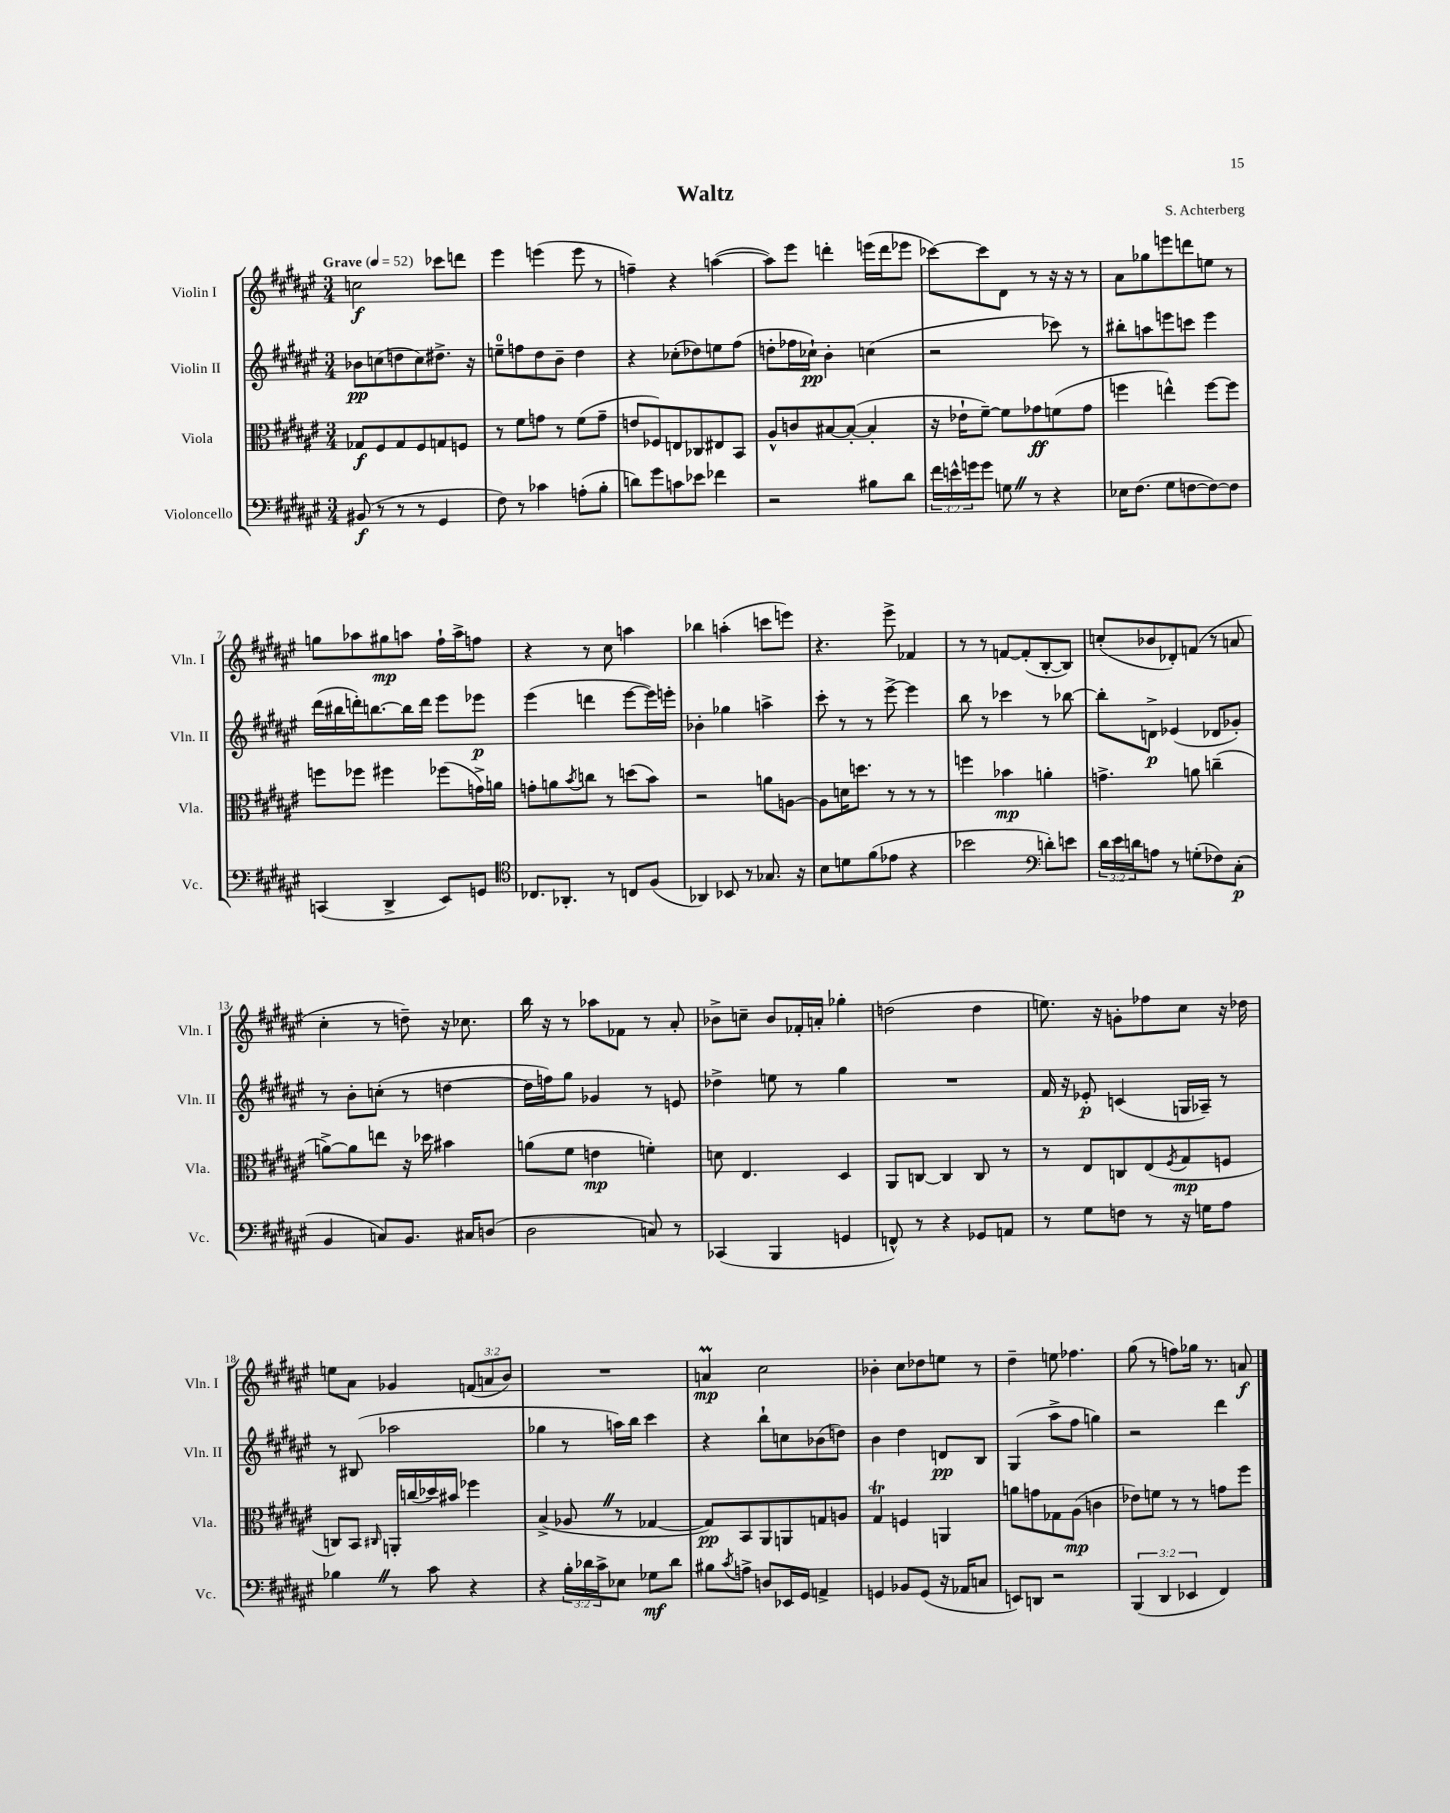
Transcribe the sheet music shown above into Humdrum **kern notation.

**kern	**dynam	**kern	**dynam	**kern	**dynam	**kern	**dynam
*part4	*part4	*part3	*part3	*part2	*part2	*part1	*part1
*staff4	*staff4	*staff3	*staff3	*staff2	*staff2	*staff1	*staff1
*I"Violoncello	*	*I"Viola	*	*I"Violin II	*	*I"Violin I	*
*I'Vc.	*	*I'Vla.	*	*I'Vln. II	*	*I'Vln. I	*
*clefF4	*	*clefC3	*	*clefG2	*	*clefG2	*
*k[f#c#g#d#a#e#]	*	*k[f#c#g#d#a#e#]	*	*k[f#c#g#d#a#e#]	*	*k[f#c#g#d#a#e#]	*
*M3/4	*	*M3/4	*	*M3/4	*	*M3/4	*
*MM52	*	*MM52	*	*MM52	*	*MM52	*
=1	=1	=1	=1	=1	=1	=1	=1
!	!	!	!	!	!	!LO:TX:a:B:t=Grave	!
(8BB#X/	f	8G-X/L	f	8b-X\L	pp	2ccn\	f
8r	.	8F#/	.	(8ccn\	.	.	.
8r	.	8G-/	.	8ddn\	.	.	.
8r	.	8F#/	.	8cc\)	.	.	.
4GG#/	.	8Gn/	.	8.dd#X^\J	.	8ccc-X\L	.
.	.	8Fn/J	.	.	.	8dddn\J	.
.	.	.	.	16r	.	.	.
=2	=2	=2	=2	=2	=2	=2	=2
8F#\)	.	8r	.	8een~\L	.	4eee#\	.
8r	.	8f#\L	.	8ffn\	.	.	.
4c-X\	.	8gn\J	.	8dd#\	.	(4eeen\	.
.	.	8r	.	8b~\J	.	.	.
(8An'\L	.	(8f#\L	.	4dd#\	.	8eee\	.
8B'\J	.	8g~\J	.	.	.	8r	.
=3	=3	=3	=3	=3	=3	=3	=3
8dn\L)	.	8en/L	.	4r	.	4ffn~\)	.
8g#\	.	8F-X/)	.	.	.	.	.
8cn\	.	8En/	.	(8cc-X'\L	.	4r	.
8e-X\J	.	8C-X/	.	8dd-X\)	.	.	.
4f-X\	.	8E#X/	.	8een\	.	([4aan\	.
.	.	8BB/J	.	(8ff#\J	.	.	.
=4	=4	=4	=4	=4	=4	=4	=4
2r	.	8A#^^/L	.	8ddn'\L	.	8aa\L])	.
.	.	8cn/	.	16ff-X\L	.	8eee#\J	.
.	.	.	.	16cc-X`\JJ)	pp	.	.
.	.	[8B#X/	.	4b'\	.	4dddn'\	.
.	.	(8B#'/J_	.	.	.	.	.
8B#X\L	.	4B#'/]	.	(4ccn\	.	(16eeen\LL	.
.	.	.	.	.	.	16ddd\J	.
8d#\J	.	.	.	.	.	8eee-X\J	.
=5	=5	=5	=5	=5	=5	=5	=5
24f#\LL	.	16r	.	2r	.	[8ccc-X\L)	.
24en^^\	.	.	.	.	.	.	.
.	.	16e-X`\KL	.	.	.	.	.
24gn\J	.	.	.	.	.	.	.
8g\J	.	[8f#~\J)	.	.	.	8ccc-\]	.
8GnZ\	.	8f#\L]	.	.	.	8d#\J	.
8r	.	8g-X\	ff	.	.	8r	.
4r	.	(8fn\	.	8ccc-X\)	.	16r	.
.	.	.	.	.	.	16r	.
.	.	8g-\J	.	8r	.	8r	.
=6	=6	=6	=6	=6	=6	=6	=6
16E-X\KL	.	4ffn\	.	8bb#X'\L	.	8a#\L	.
(8.F#\J	.	.	.	.	.	.	.
.	.	.	.	8aan\	.	8gg-X\	.
8G#\L	.	4een^^\)	.	8eeen\	.	8eeen\	.
[8Fn\	.	.	.	8cccn\J	.	8dddn\	.
8F\_)	.	[8ff\L	.	4eee\	.	8een\J	.
8F\J]	.	8ff\J]	.	.	.	8r	.
!!LO:LB:g=z
=7	=7	=7	=7	=7	=7	=7	=7
(4CCn/	.	8ffn\L	.	(16ddd#\LL	.	8ggn\L	.
.	.	.	.	16bb#X\	.	.	.
.	.	8ff-X\J	.	16dddn'\J)	.	8aa-X\	.
.	.	.	.	[8.bbn\	.	.	.
4DD#^/	.	4ff#X\	.	.	.	8gg#X\	mp
.	.	.	.	16bb\L]	.	8aan\J	.
.	.	.	.	16ddd\JJ	.	.	.
8EE#/L)	.	(8ff-X\L	.	8eee#\L	.	16ff#`\LL	.
.	.	.	.	.	.	16aa^\J	.
8GGn/J	.	16gn^\L)	.	8eee-X\J	p	8ffn\J	.
.	.	16an\JJ	.	.	.	.	.
=8	=8	=8	=8	=8	=8	=8	=8
*clefC4	*	*	*	*	*	*	*
8.C-X/L	.	8gn'\L	.	(4eee#\	.	4r	.
.	.	8an\	.	.	.	.	.
8.AA-X'/J	.	.	.	.	.	.	.
.	.	8qb/	.	.	.	.	.
.	.	8ccn\J	.	4dddn\	.	8r	.
8r	.	8r	.	.	.	8cc#\	.
8Cn/L	.	(8ddn\L	.	[8eee#\L	.	4aan\	.
(8F#/J	.	8b\J)	.	16eee#\L])	.	.	.
.	.	.	.	16eeen'\JJ	.	.	.
=9	=9	=9	=9	=9	=9	=9	=9
4AA-X/)	.	2r	.	4b-X'\	.	4bb-X\	.
8BB-X/	.	.	.	4gg-X\	.	(4aan'\	.
8r	.	.	.	.	.	.	.
8.G-X/	.	8an\L	.	4aan^\	.	8cccn\L	.
.	.	[8An\J	.	.	.	8eeen\J)	.
16r	.	.	.	.	.	.	.
=10	=10	=10	=10	=10	=10	=10	=10
8B\L	.	8A\L]	.	8ccc#'\	.	4.r	.
8dn\	.	16dn\K	.	8r	.	.	.
.	.	8.ddn\J	.	.	.	.	.
(8f#\	.	.	.	8r	.	.	.
8e-X\J	.	8r	.	[8eee#^\	.	8eee#^\	.
4r	.	8r	.	4eee#\]	.	4f-X/	.
.	.	8r	.	.	.	.	.
=11	=11	=11	=11	=11	=11	=11	=11
2b-X\	.	4ffn\	.	8bb\	.	8r	.
.	.	.	.	8r	.	8r	.
.	.	4b-X\	mp	4ccc-X\	.	[8fn/L	.
.	.	.	.	.	.	(8f'/]	.
*clefF4	*	*	*	*	*	*	*
8dn'\L)	.	4an'\	.	8r	.	[8B'/	.
8en\J	.	.	.	[8bb-X\	.	8B/J])	.
=12	=12	=12	=12	=12	=12	=12	=12
24d#\LL	.	4.gn^\	.	8bb-'\L]	.	(8ccn'/L	.
24e#\	.	.	.	.	.	.	.
24dn\J	.	.	.	.	.	.	.
8An\J	.	.	.	8dn^\J	p	8b-X/	.
8r	.	.	.	(4e-X/	.	8d-X'/)	.
(8Gn'\L	.	8an\	.	.	.	(8fn/J	.
8F-X\)	.	(4ccn~\	.	8d-X/L	.	8r	.
(8C#'\J	p	.	.	8g-X'/J)	.	8an/	.
!!LO:LB:g=z
=13	=13	=13	=13	=13	=13	=13	=13
4BB/	.	[8an^\L)	.	8r	.	4cc#'\	.
.	.	8a\]	.	8b'\L	.	.	.
8Cn/L)	.	8een\J	.	(8ccn'\J	.	8r	.
8.BB/J	.	16r	.	8r	.	8ddn~\)	.
.	.	16dd-X\	.	.	.	.	.
.	.	4b#X\	.	[4ddn\	.	16r	.
16C#X/KL	.	.	.	.	.	8.cc-X\	.
(8Dn/J	.	.	.	.	.	.	.
=14	=14	=14	=14	=14	=14	=14	=14
2D#\	.	(8an\L	.	16dd\LL]	.	16bb\	.
.	.	.	.	16ffn\J)	.	16r	.
.	.	8f#\J	.	8gg#\J	.	8r	.
.	.	4en\	mp	4g-X/	.	8aa-X\L	.
.	.	.	.	.	.	8f-X\J	.
8Cn/)	.	4fn'\)	.	8r	.	8r	.
8r	.	.	.	8en/	.	8a#'/	.
=15	=15	=15	=15	=15	=15	=15	=15
(4CC-X/	.	8dn\	.	4dd-X^\	.	8b-X^\L	.
.	.	4.E#/	.	.	.	8ccn~\J	.
4BBB/	.	.	.	8een\	.	8b-/L	.
.	.	.	.	8r	.	16f-X'/L	.
.	.	.	.	.	.	16an'/JJ	.
4GGn/	.	4D#/	.	4gg#\	.	4gg-X'\	.
=16	=16	=16	=16	=16	=16	=16	=16
8FFn^^/)	.	8AA#/L	.	2.r	.	(2ddn\	.
8r	.	[8Cn/J	.	.	.	.	.
4r	.	4C/]	.	.	.	.	.
8GG-X/L	.	8C/	.	.	.	4dd\	.
8AAn/J	.	8r	.	.	.	.	.
=17	=17	=17	=17	=17	=17	=17	=17
8r	.	8r	.	16f#/	.	8.een\)	.
.	.	.	.	16r	.	.	.
8G#\L	.	8E#/L	.	8e-X'/	p	.	.
.	.	.	.	.	.	16r	.
8Fn\J	.	8Cn/	.	(4cn/	.	8gn'\L	.
8r	.	(8E#/	.	.	.	8ff-X\	.
.	.	8qF#/	.	.	.	.	.
16r	.	8G#/	mp	16Gn/LL	.	8cc#\J	.
16Gn\KL	.	.	.	16A-X~/JJ)	.	.	.
8A#\J	.	8Fn/J	.	8r	.	16r	.
.	.	.	.	.	.	16dd-X\	.
!!LO:LB:g=z
=18	=18	=18	=18	=18	=18	=18	=18
4B-XZ\	.	8Cn/L)	.	8r	.	8een\L	.
.	.	8BB/J	.	(8B#X/	.	8a#\J	.
.	.	16qqC#X/	.	.	.	.	.
8r	.	16AAn'/LL	.	2aa-X\	.	4g-X/	.
.	.	(16ccn/	.	.	.	.	.
8c#\	.	16dd-X/)	.	.	.	.	.
.	.	16b#X/JJ	.	.	.	.	.
4r	.	4ff-X\	.	.	.	(12fn/L	.
.	.	.	.	.	.	12an/	.
.	.	.	.	.	.	12b/J)	.
=19	=19	=19	=19	=19	=19	=19	=19
4r	.	(4B^/	.	4gg-X\	.	2.r	.
24B'\LL	.	8A-XZ/	.	8r	.	.	.
24d-X\	.	.	.	.	.	.	.
24c#^\J	.	.	.	.	.	.	.
8E-X\J	.	8r	.	16aan\LL)	.	.	.
.	.	.	.	16bb\JJ	.	.	.
8G-X\L	mf	[4G-X/	.	4ccc#\	.	.	.
8d-\J	.	.	.	.	.	.	.
=20	=20	=20	=20	=20	=20	=20	=20
8B#X\L	.	8G-/L])	pp	4r	.	4anM/	mp
8qc#/	.	.	.	.	.	.	.
8An^\J	.	8BB/	.	.	.	.	.
8Dn/L	.	8AA#/	.	8bb`\L	.	2cc#\	.
16EE-X/L	.	8AAn/	.	8ccn\	.	.	.
16GG#/JJ	.	.	.	.	.	.	.
4AAn^/	.	8Gn/	.	(8b-X\	.	.	.
.	.	8An/J	.	8ddn\J)	.	.	.
=21	=21	=21	=21	=21	=21	=21	=21
4GGn/	.	4G#T/	.	4b\	.	4b-X'\	.
8BB-X/L	.	4Fn/	.	4dd#\	.	8cc#\L	.
(8GG/J	.	.	.	.	.	8dd-X\	.
16r	.	4AAn/	.	8dn/L	pp	8een\J	.
16AA-X/KL	.	.	.	.	.	.	.
8Cn/J	.	.	.	8B/J	.	8r	.
=22	=22	=22	=22	=22	=22	=22	=22
8EEn/L)	.	8an\L	.	(4G#/	.	4dd#~\	.
8DDn/J	.	8gn\	.	.	.	.	.
2r	.	8G-X\	.	8aa#^\L	.	8een\	.
.	.	(8A#\J	mp	8ff#\J	.	4.ff-X\	.
.	.	4cn\	.	4ggn\)	.	.	.
=23	=23	=23	=23	=23	=23	=23	=23
(6BBB/	.	8e-X\L)	.	2r	.	(8gg#\	.
.	.	8fn\J	.	.	.	8r	.
6DD#/	.	.	.	.	.	.	.
.	.	8r	.	.	.	8ffn\L)	.
6EE-X/	.	.	.	.	.	.	.
.	.	8r	.	.	.	16gg-X\Jk	.
.	.	.	.	.	.	8.r	.
4FF#/)	.	8gn\L	.	4ddd#\	.	.	.
.	.	8ff#\J	.	.	.	8an/	f
==	==	==	==	==	==	==	==
*-	*-	*-	*-	*-	*-	*-	*-
